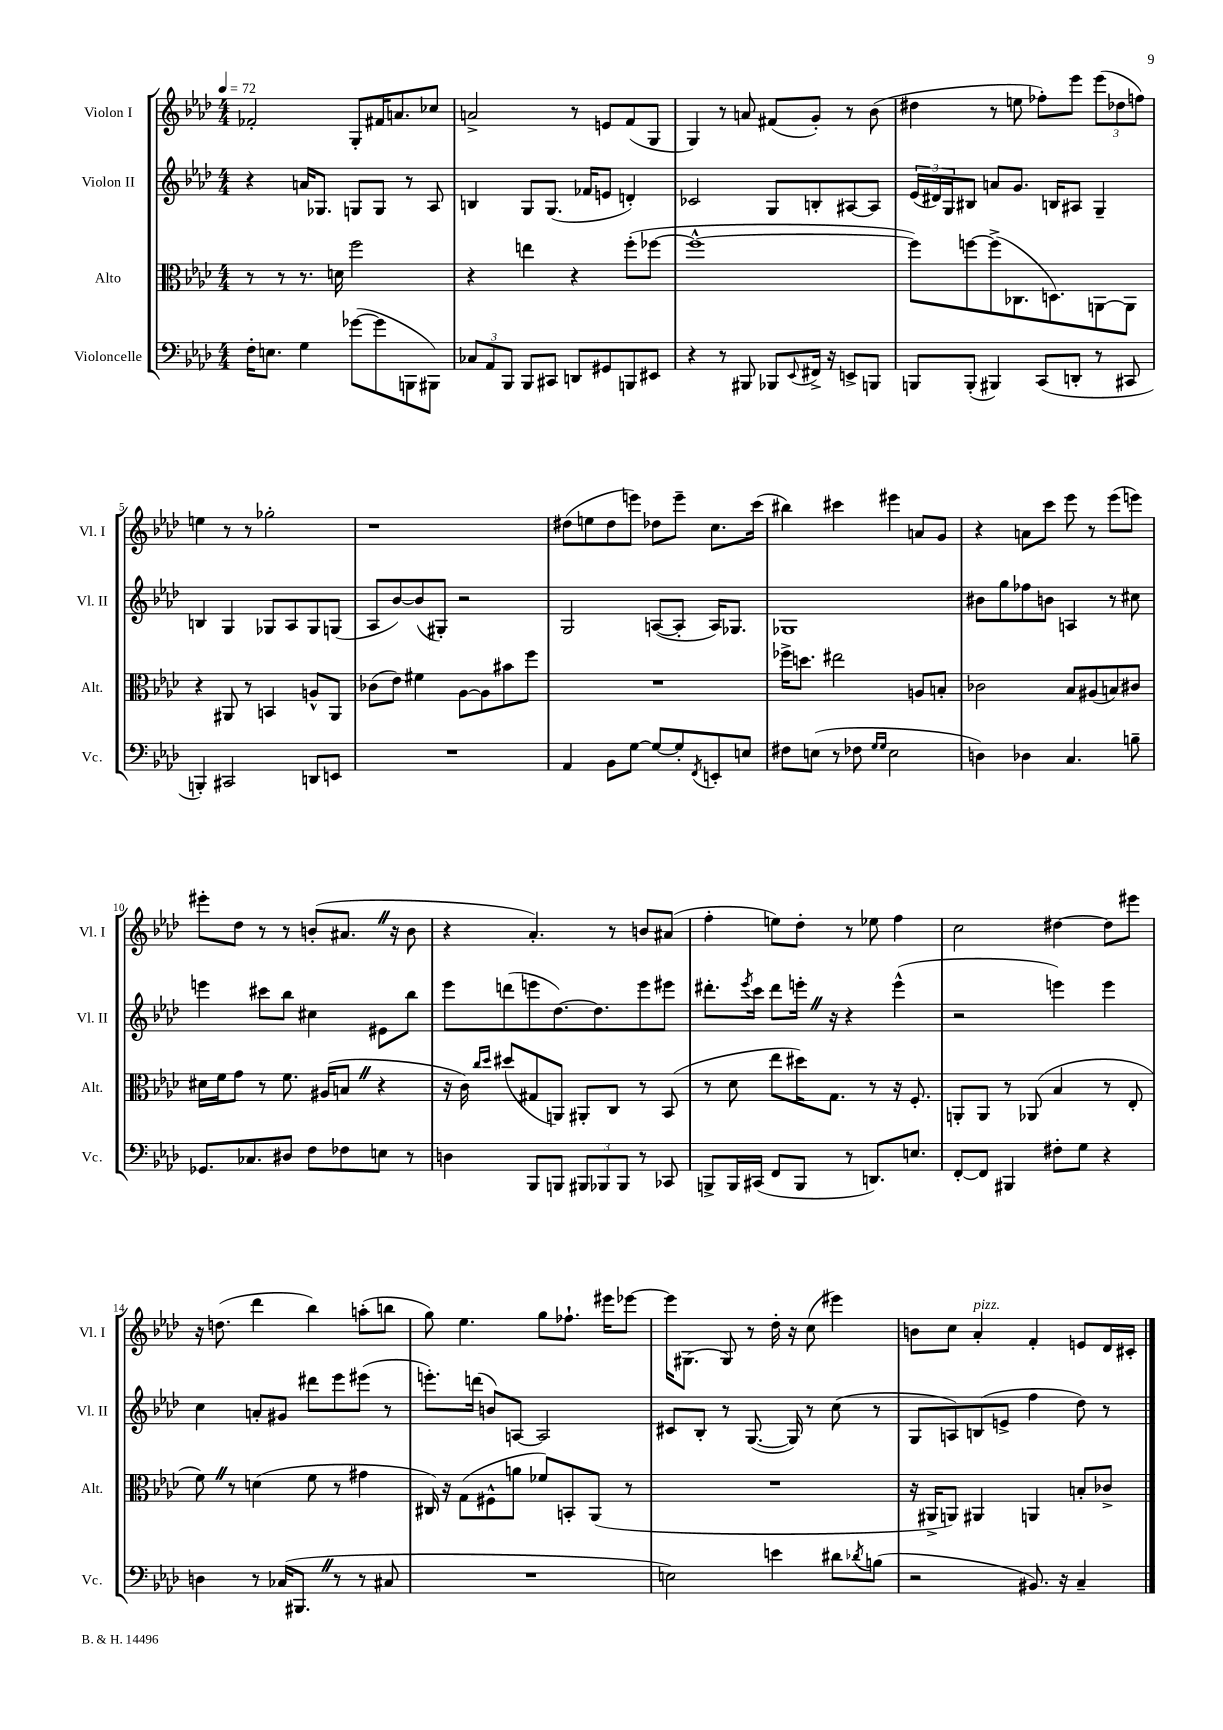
<<
\new StaffGroup <<
\new Staff = "s0" \with { instrumentName = "Violon I" shortInstrumentName = "Vl. I" } {
    \clef treble \key aes \major \numericTimeSignature \time 4/4 \tempo 4 = 72
    fes'2-. g8-. fis'16 a'8. ces''8 |
    a'2-> r8 e'8 f'8( g8 |
    g4) r8 a'8 fis'8( g'8-.) r8 bes'8( |
    dis''4 r8 e''8 fes''8-.) ees'''8 \tuplet 3/2 { ees'''8( des''8 f''8) } |
    e''4 r8 r8 ges''2-. |
    r1 |
    dis''8( e''8 dis''8 e'''8) des''8 e'''8-- c''8. c'''16( |
    bis''4) cis'''4 eis'''4 a'8 g'8 |
    r4 a'8 c'''8 ees'''8 r8 ees'''8( e'''8) |
    eis'''8-. des''8 r8 r8 b'8-.( ais'8. \once \override BreathingSign.text = \markup { \musicglyph "scripts.caesura.straight" } \breathe r16 b'8 |
    r4 aes'4.-.) r8 b'8 ais'8( |
    f''4-. e''8) des''8-. r8 ees''8 f''4 |
    c''2 dis''4~ dis''8 eis'''8 |
    r16 d''8.( des'''4 bes''4) a''8-.( b''8 |
    g''8) ees''4. g''8 fes''8.-! eis'''16 ees'''8~ |
    ees'''16 gis8.( gis8) r8 des''16-. r16 c''8( eis'''4) |
    b'8 c''8 aes'4-.^\markup { \italic "pizz." } f'4-. e'8 des'16 cis'16-. \bar "|." |
}
\new Staff = "s1" \with { instrumentName = "Violon II" shortInstrumentName = "Vl. II" } {
    \clef treble \key aes \major \numericTimeSignature \time 4/4
    r4 a'16 ges8. g8 g8 r8 aes8 |
    b4 g8 g8.( fes'16 e'8 d'4-.) |
    ces'2 g8 b8-. ais8~ ais8 |
    \tuplet 3/2 { ees'16( dis'16) g16 } bis8 a'8 g'8. b16 ais8 g4-- |
    b4 g4 ges8 aes8 ges8 g8( |
    aes8 bes'8~) bes'8( gis8-.) r2 |
    g2 a8~( a8-. a16) ges8. |
    ges1 |
    bis'8 g''8 fes''8 b'8 a4 r8 cis''8 |
    e'''4 cis'''8 bes''8 cis''4 eis'8 bes''8 |
    ees'''8 d'''8( e'''8 des''8.~) des''8. e'''8 eis'''8 |
    dis'''8.-. \acciaccatura { ees'''8 } c'''16 dis'''8 e'''16-. \once \override BreathingSign.text = \markup { \musicglyph "scripts.caesura.straight" } \breathe r16 r4 e'''4-^( |
    r2 e'''4) e'''4 |
    c''4 a'8-. gis'8 dis'''8 ees'''8 eis'''8( r8 |
    e'''8.-.) d'''16( b'8) a8~ a2 |
    cis'8 bes8-. r8 g8.~( g16) r8 c''8( r8 |
    g8 a8) b8( e'8-> f''4 des''8) r8 \bar "|." |
}
\new Staff = "s2" \with { instrumentName = "Alto" shortInstrumentName = "Alt." } {
    \clef alto \key aes \major \numericTimeSignature \time 4/4
    r8 r8 r8. d'16 f''2 |
    r4 e''4 r4 f''8-.( fes''8~ |
    fes''1~-^ |
    fes''8) f''8~ f''8->( ces8. d8.) a,8~ a,8 |
    r4 ais,8 r8 b,4 a8-^ ais,8 |
    ces'8( ees'8) fis'4 aes8~ aes8 bis'8 f''8 |
    R1 |
    fes''16-> d''8. eis''2 a8 b8-. |
    ces'2 bes8 ais8( b8) cis'8 |
    dis'16 f'16 g'8 r8 f'8. ais16( b8 \once \override BreathingSign.text = \markup { \musicglyph "scripts.caesura.straight" } \breathe r4 |
    r16 c'16) \grace { c''16 des''16 } dis''8( gis8 a,8) ais,8-. c8 r8 bes,8( |
    r8 des'8 ees''8 dis''16) g8. r8 r16 f8.-. |
    a,8-. a,8 r8 aes,8( bes4 r8 ees8-. |
    f'8) \once \override BreathingSign.text = \markup { \musicglyph "scripts.caesura.straight" } \breathe r8 d'4( f'8 r8 gis'4 |
    cis16) r16 g8( fis8-^ a'8 fes'8) b,8-. aes,8( r8 |
    R1 |
    r16 ais,16-> a,8) ais,4 a,4 b8-. ces'8-> \bar "|." |
}
\new Staff = "s3" \with { instrumentName = "Violoncelle" shortInstrumentName = "Vc." } {
    \clef bass \key aes \major \numericTimeSignature \time 4/4
    f16-. e8. g4 ges'8~( ges'8 b,,8 bis,,8) |
    \tuplet 3/2 { ces8 aes,8 bes,,8 } bes,,8 cis,8 d,8 gis,8 b,,8 eis,8 |
    r4 r8 bis,,8 bes,,8 \appoggiatura { ees,8 } fis,16-> r16 e,8-> b,,8 |
    b,,8 b,,8-.( bis,,4) c,8( d,8-. r8 cis,8 |
    b,,4-.) cis,2 d,8 e,8 |
    R1 |
    aes,4 bes,8 g8~ g8~ g8-. \acciaccatura { f,8 } e,8-. e8 |
    fis8 e8( r8 fes8 \grace { g16 g16 } e2 |
    d4) des4 c4. b8-- |
    ges,8. ces8. dis8 f8 fes8 e8 r8 |
    d4 bes,,8 b,,8 \tuplet 3/2 { bis,,8 bes,,8 bes,,8 } r8 ces,8 |
    b,,8-> b,,16 cis,16( f,8 b,,8 r8 d,8.) e8. |
    f,8~-. f,8 bis,,4 fis8-. g8 r4 |
    d4 r8 ces16( bis,,8. \once \override BreathingSign.text = \markup { \musicglyph "scripts.caesura.straight" } \breathe r8 r8 cis8 |
    R1 |
    e2) e'4 dis'8 \acciaccatura { des'8 } b8( |
    r2 bis,8.) r16 c4-- \bar "|." |
}
>>
>>
